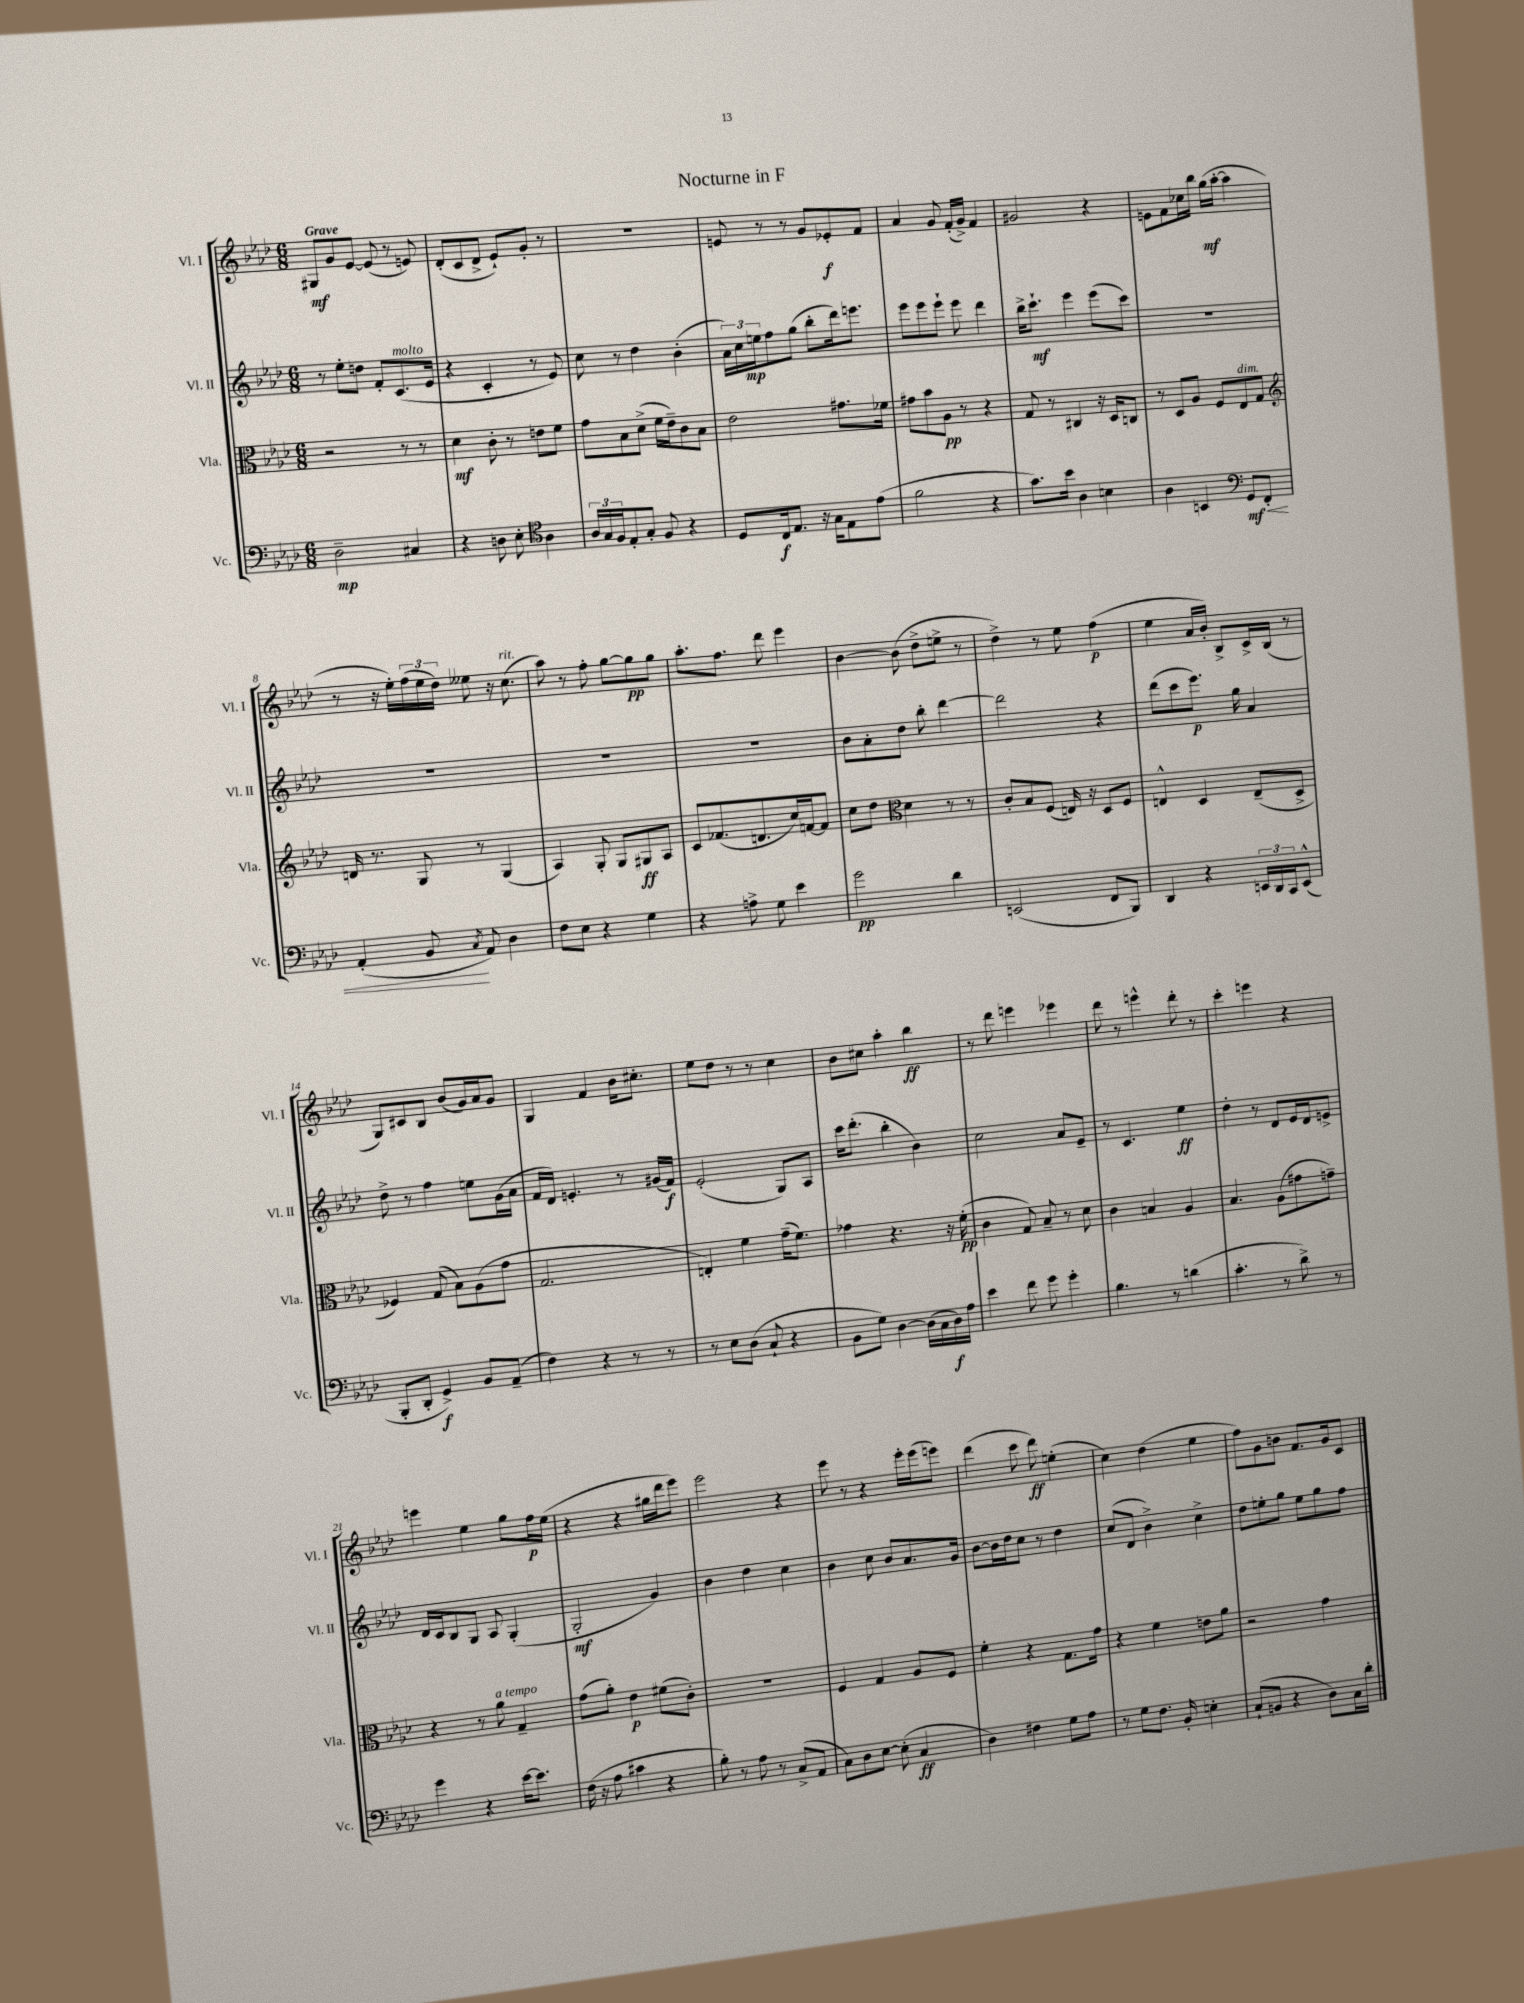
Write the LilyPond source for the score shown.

\header { title = "Nocturne in F" }
<<
\new StaffGroup <<
\new Staff = "s0" \with { instrumentName = "Vl. I" shortInstrumentName = "Vl. I" } {
    \clef treble \key aes \major \numericTimeSignature \time 6/8 \tempo "Grave"
    gis8\mf g'8 ees'8~ ees'8( r8 e'8) |
    des'8-.( c'8 des'8-> ees'8-!) g'8-. r8 |
    R2. |
    e'8 r8 r8 g'8 ees'8-.\f f'8 |
    aes'4 g'8 f'16-.( g'16->) f'4 |
    gis'2 r4 |
    e'8 f'8 ces''16 bes''16 g''16\mf( aes''16~-. aes''4 |
    r8 r16 ees''16-.) \tuplet 3/2 { f''16( ees''16 des''16) } eeses''8 r16 c''8.^\markup { \italic "rit." }( |
    aes''8) r8 f''8-. g''8~ g''8\pp g''8 |
    aes''8.-. f''8. des'''8 ees'''4 |
    bes'4~ bes'8( des''8-> e''8-> r8 |
    des''4->) r8 ees''8 f''4\p( |
    ees''4 aes'16 bes'16-.) bes8-> c'16-> bes16( r8 |
    g8) cis'8 bes8 bes'8( g'16) aes'16 g'8 |
    g4 f'4 bes'16 cis''8.-. |
    ees''8 des''8 r8 r8 c''4 |
    bes'8 cis''8 aes''4-. bes''4\ff |
    r8 des'''8 e'''4 ees'''4 |
    des'''8 r8 e'''4-^ des'''8-. r8 |
    c'''4-. e'''4 r4 |
    e'''4 ees''4 g''8 f''16\p ees''16( |
    r4 r4 gis''16 des'''16 ees'''8) |
    ees'''2 r4 |
    ees'''8 r8 r4 ees'''16-. ees'''16( e'''8) |
    des'''4( c'''8 des'''8\ff) e''4-.( |
    c''4) des''4( ees''4 |
    f''8) g'8 b'8 f'8. g'16 c'8 \bar "|." |
}
\new Staff = "s1" \with { instrumentName = "Vl. II" shortInstrumentName = "Vl. II" } {
    \clef treble \key aes \major \numericTimeSignature \time 6/8
    r8 ees''8-. d''8 f'8-. c'8.^\markup { \italic "molto" }( ees'16 |
    r4 c'4-. r8 ees'8) |
    c''8 r8 des''4 bes'4-.( |
    \tuplet 3/2 { aes'16) c''16 e''16\mp } f''8 g''8( bes''8-. des'''16) e'''8. |
    ees'''8 ees'''8 ees'''8-! ees'''8 des'''4 |
    bes''16-> c'''8.-!\mf ees'''4 ees'''8( c'''8) |
    R2. |
    R2. |
    R2. |
    R2. |
    bes'8 aes'8-. des''8 bes''8-. des'''4~ |
    des'''2 r4 |
    des'''8( c'''8 ees'''8.\p) g''16 aes'4 |
    des''8-> r8 f''4 e''8 g'16( aes'16 |
    f'16 des'16) e'4.-. r8 gis'16( f'16\f) |
    ees'2-.( g8) aes8 |
    c'''16 des'''8.-.( bes''4-. bes'4) |
    c''2 aes'8 ees'8-- |
    r8 c'4. ees''4\ff |
    des''4-. r8 des'8 ees'16 des'16 e'8-> |
    des'16 c'16 bes8 g8 aes8 g4-.( |
    g2-.\mf g'4) |
    bes'4 des''4 c''4 |
    bes'4 c''8 bes'8 aes'8. g'16 |
    bes'8~ bes'16 des''16 c''8 r8 des''4 |
    c''8( des'8 bes'4->) c''4-> |
    des''8 e''8-. g''8 e''8 g''8 f''8 \bar "|." |
}
\new Staff = "s2" \with { instrumentName = "Vla." shortInstrumentName = "Vla." } {
    \clef alto \key aes \major \numericTimeSignature \time 6/8
    r2 r8 r8 |
    des'4\mf c'8-. r8 e'8 f'8 |
    g'8 bes8 des'8->( f'16 ees'16--) c'8 bes8 |
    ees'2 gis'8. fes'16 |
    gis'8 bes'8 aes8\pp r8 r4 |
    g8 r8 cis4 r16 des16 c8 |
    r8 des8 aes8 f8 ees8^\markup { \italic "dim." } g8 |
    \clef treble d'16 r8. g8 r8 g4( |
    aes4) g8-. g8 gis8\ff aes8 |
    c'8 fes'8.( d'8. c''16) f'16~ f'8 |
    c''8 des''8 \clef alto des'4 r8 r8 |
    c'8-. bes8 f8( e16) r16 des8 f8 |
    e4-^ des4 e8--( des8-> |
    fes4) g8( bes8) aes8( g'8 |
    g2. |
    e4-.) f'4 g'16--( f'8.) |
    ges'4 r4. r16 f'16-.\pp( |
    c'4 g8) bes8-- r8 des'8 |
    c'4 b4 aes4 |
    bes4. aes8( gis'8 g'8--) |
    r4 r8 aes'8^\markup { \italic "a tempo" } g4-- |
    g'8( aes'8-.) ees'4\p fis'8( c'8-.) |
    R2. |
    f4 g4 aes8 f8 |
    f'4-. r4 g8. g'16 |
    r4 f'4 e'8 aes'8 |
    r2 g'4 \bar "|." |
}
\new Staff = "s3" \with { instrumentName = "Vc." shortInstrumentName = "Vc." } {
    \clef bass \key aes \major \numericTimeSignature \time 6/8
    des2--\mp cis4 |
    r4 d8 ees8-. \clef tenor aes4 |
    \tuplet 3/2 { aes16 g16 f16 } ees8-. g8-. f8 r4 |
    des8 c16\f ees8. r16 g16 ees8 ees'8( |
    f'2 r4 |
    g'8.) bes'16 aes4 b4 |
    aes4 b,4 \clef bass g,8\mf\< f,8-. |
    aes,4-.( bes,8\! \acciaccatura { c8 } aes,8) des4 |
    f8 ees8 r4 g4 |
    r4 a8-> g8 ees'4 |
    g'2\pp des'4 |
    e,2( f,8 bes,,8) |
    des,4 r4 \tuplet 3/2 { e,16 des,16 c,16 } e,8-^( |
    bes,,8-. des,8-. g,4->\f) bes,8 aes,8--( |
    f4) r4 r8 r8 |
    r8 ees8 des8( c8-! r4 |
    bes,8 g8) des4~ des16( c16 des16\f) aes16 |
    ees'4 f'8 g'8 g'4-. |
    bes4. r8 d'4( |
    c'4.-. r8 des'8->) r8 |
    g'4 r4 ees'16~ ees'8. |
    f16( r16 aes8 cis'4 r4 |
    bes8-.) r8 aes8 r8 c8->( aes,8 |
    c8) des8 ees8~ ees8-.( c4\ff |
    des4) fis4 g8 aes8 |
    r8 g8 f8. bes,16-. e4-. |
    c8-!( b,8 r4 des8) c16 des'16-. \bar "|." |
}
>>
>>
